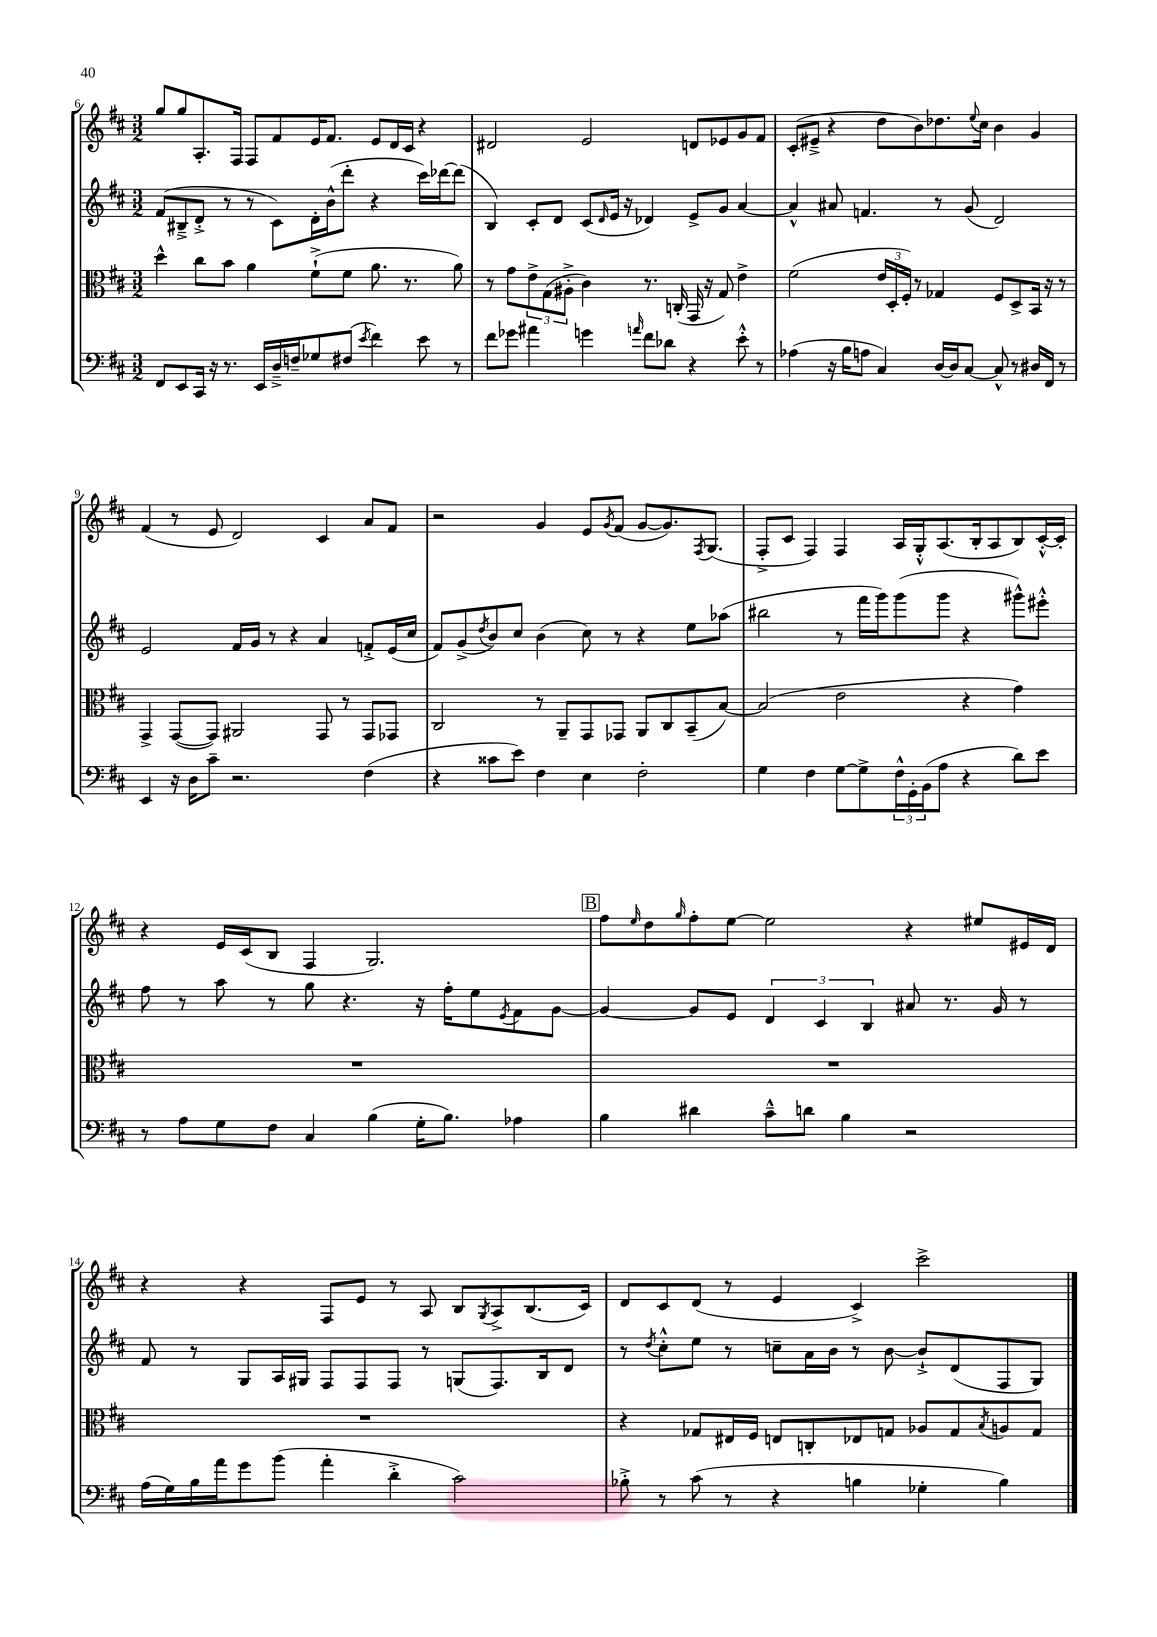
<<
\new StaffGroup <<
\new Staff = "s0" {
    \clef treble \key d \major \numericTimeSignature \time 3/2
    g''8 g''8 a8.-. fis16 fis8 fis'8 e'16 fis'8. e'8 d'16 cis'16 r4 |
    dis'2 e'2 d'8 ees'8 g'8 fis'8 |
    cis'8-.( eis'8---> r4 d''8 b'8) des''8. \appoggiatura { e''8 } cis''16 b'4 g'4 |
    fis'4( r8 e'8 d'2) cis'4 a'8 fis'8 |
    r2 g'4 e'8 \acciaccatura { g'8 } fis'8( g'8~ g'8.) \acciaccatura { fis8 } g8.( |
    fis8-.-> cis'8 fis4) fis4 a16 g16-.-^ a8.( b16-. a8 b8) cis'16~-.-^ cis'16-. |
    r4 e'16 cis'16( b8 fis4 g2.) |
    \mark \markup { \box "B" } fis''8 \grace { e''16 } d''8 \grace { g''16 } fis''8-. e''8~ e''2 r4 eis''8 eis'16 d'16 |
    r4 r4 fis8 e'8 r8 a8 b8 \acciaccatura { g8 } a8-> b8.( cis'16) |
    d'8 cis'8 d'8( r8 e'4 cis'4->) cis'''2-> \bar "|." |
}
\new Staff = "s1" {
    \clef treble \key d \major \numericTimeSignature \time 3/2
    fis'8( bis8---> d'8-.-> r8 r8 cis'8) d'16-. b'16-^( d'''8-. r4 cis'''16) des'''16~ des'''8( |
    b4) cis'8-. d'8 cis'8( \grace { d'16 } e'16 r16 des'4) e'8-> g'8 a'4~ |
    a'4-^ ais'8 f'4. r8 g'8( d'2) |
    e'2 fis'16 g'16 r8 r4 a'4 f'8-.-> e'16( cis''16 |
    fis'8) g'8->( \acciaccatura { d''8 } b'8) cis''8 b'4( cis''8) r8 r4 e''8 aes''8( |
    bis''2 r8 fis'''16 g'''16) g'''8( g'''8 r4 gis'''8-^) eis'''8-.-^ |
    fis''8 r8 a''8 r8 g''8 r4. r16 fis''16-. e''8 \acciaccatura { e'8 } fis'8 g'8~ |
    \mark \markup { \box "B" } g'4~ g'8 e'8 \tuplet 3/2 { d'4 cis'4 b4 } ais'8 r8. g'16 r8 |
    fis'8 r8 g8 a16 gis16 fis8 fis8 fis8 r8 g8( fis8.) b16 d'8 |
    r8 \acciaccatura { d''8 } cis''8-.-^ e''8 r8 c''8-- a'16 b'16 r8 b'8~ b'8-!-> d'8( fis8 g8) \bar "|." |
}
\new Staff = "s2" {
    \clef alto \key d \major \numericTimeSignature \time 3/2
    d''4-^ cis''8 b'8 a'4 fis'8-!->( fis'8 a'8. r8. a'8) |
    r8 g'8 \tuplet 3/2 { e'8-> g8( ais8-.-> } cis'4) r8. c16-.( g,16 r16 g8) e'4-> |
    fis'2( \tuplet 3/2 { e'16 d16-. fis16-.) } r8 ges4 fis8 d8-> b,16 r16 r8 |
    g,4-> g,8~( g,8) ais,2 g,8 r8 g,8 ges,8 |
    cis2 r8 a,8-- g,8 ges,8 a,8 cis8 b,8--( b8~) |
    b2( e'2 r4 g'4) |
    R1. |
    \mark \markup { \box "B" } R1. |
    R1. |
    r4 ges8 eis16 fis16 e8 c8-. ees8 g8 aes8 g8 \acciaccatura { b8 } a8 g8 \bar "|." |
}
\new Staff = "s3" {
    \clef bass \key d \major \numericTimeSignature \time 3/2
    fis,8 e,8 cis,16 r16 r8. e,16 d16---> f16-- ges8 fis8( \acciaccatura { e'8 } fis'4) e'8 r8 |
    fis'8 ges'8 ais'4 g'4 \grace { a'16 } fis'8 des'8 r4 e'8-.-^ r8 |
    aes4( r16 b16 a8 cis4) d16~ d16 cis8~ cis8-^ r8 dis16 fis,16 r8 |
    e,4 r16 d16 cis'8-- r2. fis4( |
    r4 cisis'8 e'8) fis4 e4 fis2-. |
    g4 fis4 g8~ g8-> \tuplet 3/2 { fis16-^ g,16-. b,16( } a8 r4 d'8) e'8 |
    r8 a8 g8 fis8 cis4 b4( g16-. b8.) aes4 |
    \mark \markup { \box "B" } b4 dis'4 cis'8---^ d'8 b4 r2 |
    a16( g16) b16 a'16 g'8 b'8( a'4-. d'4-.-> cis'2) |
    bes8-.-> r8 cis'8( r8 r4 b4 ges4-. b4) \bar "|." |
}
>>
>>
\layout { \context { \Score currentBarNumber = #6 } }
